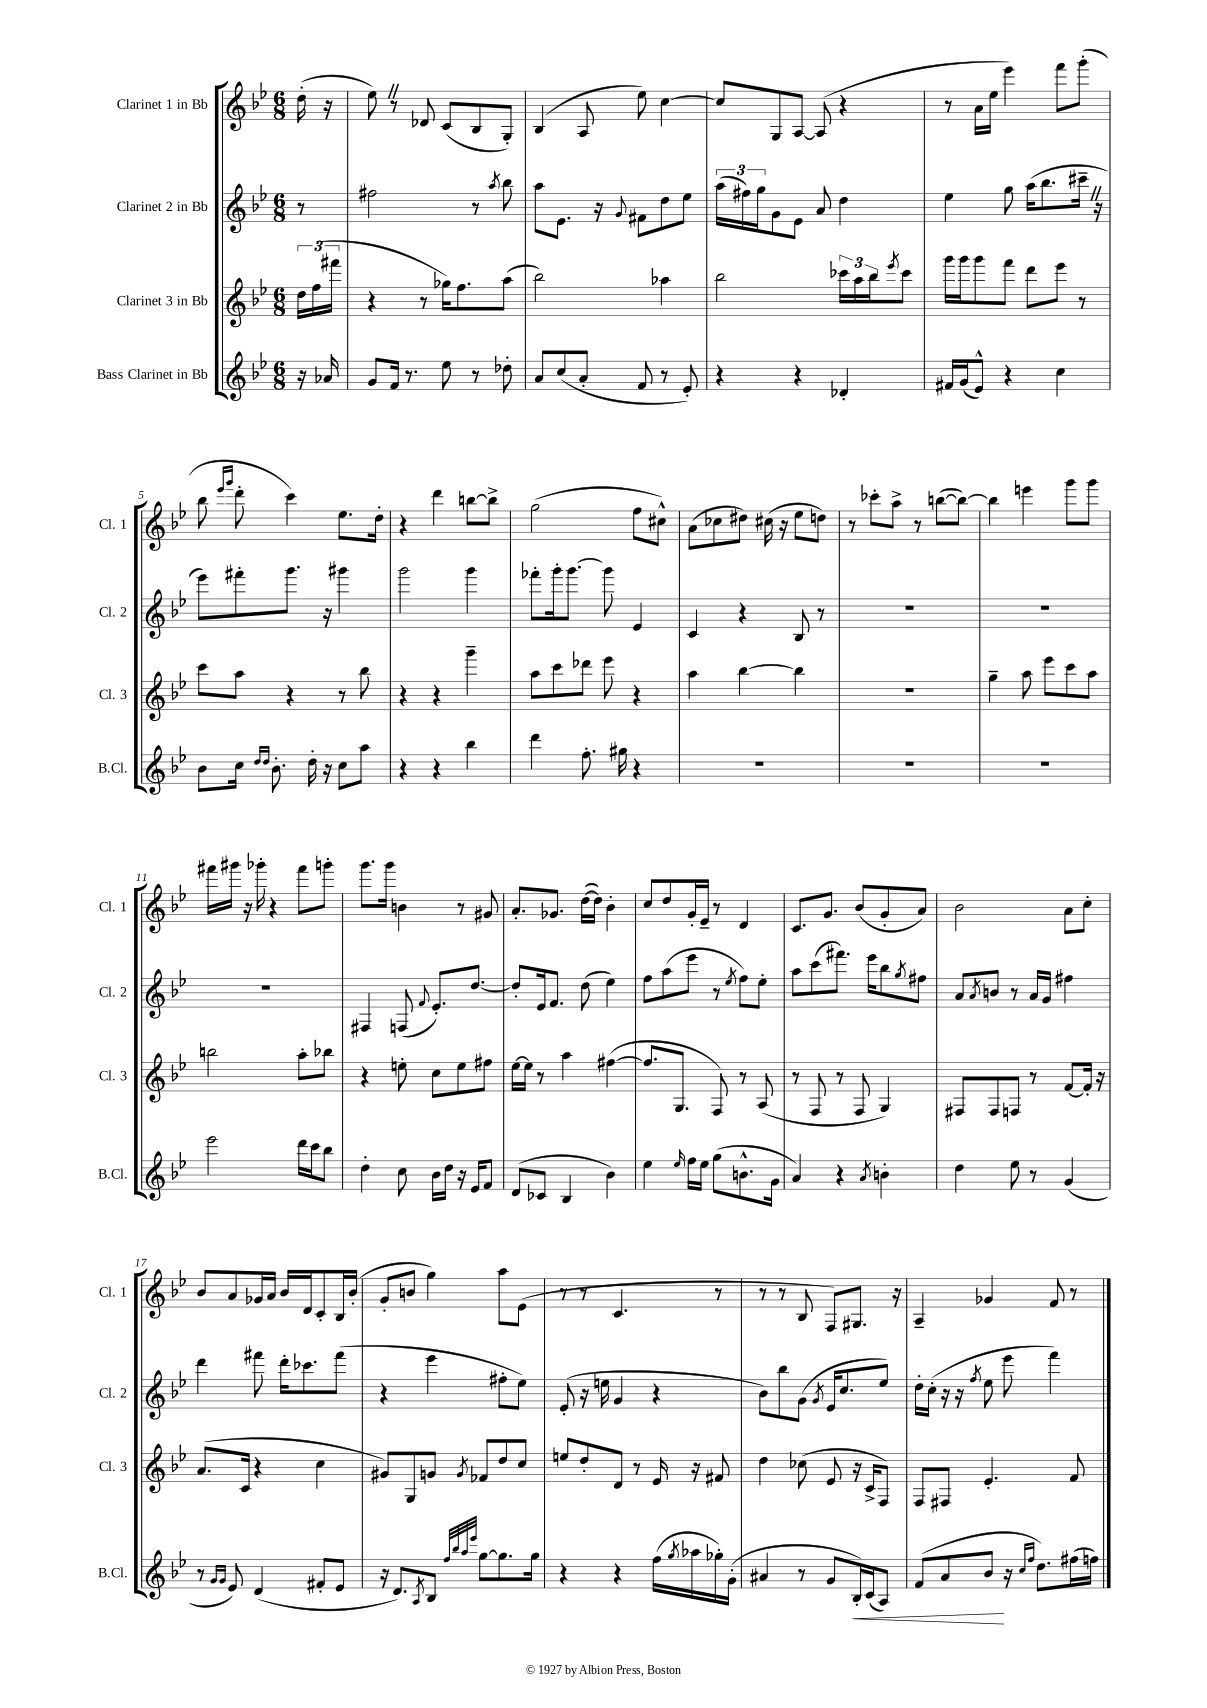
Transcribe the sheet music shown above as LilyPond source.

<<
\new StaffGroup <<
\new Staff = "s0" \with { instrumentName = "Clarinet 1 in Bb" shortInstrumentName = "Cl. 1" } {
    \clef treble \key bes \major \numericTimeSignature \time 6/8 \partial 8
    d''16-.( r16 |
    ees''8) \once \override BreathingSign.text = \markup { \musicglyph "scripts.caesura.straight" } \breathe r8 des'8 c'8( bes8 g8-.) |
    bes4( a8 ees''8) c''4~ |
    c''8 g8 a8~ a8( r4 |
    r8 a'16 ees''16 ees'''4) f'''8 g'''8-.( |
    bes''8 \grace { ees'''16 g'''16 } d'''8-. c'''4) ees''8. d''16-. |
    r4 d'''4 b''8~ b''8-> |
    g''2( f''8 cis''8-^) |
    a'8( ces''8 dis''8) cis''16( r16 ees''8 d''8) |
    r8 ces'''8-. a''8-> r8 b''8~( b''8~) |
    b''4 e'''4 g'''8 g'''8 |
    fis'''16 gis'''16 r16 ges'''16-. r4 fis'''8 g'''8-. |
    g'''8. g'''16 b'4 r8 gis'8 |
    a'8.-. ges'8. d''16~( d''16) bes'4-. |
    c''8 d''8 g'16-. ees'16-- r8 d'4 |
    c'8. g'8. bes'8( g'8-. a'8) |
    bes'2 a'8 c''8-. |
    bes'8 a'8 ges'16 a'16 bes'16 d'16 c'8-. bes16 bes'16-.( |
    g'8-. b'8 g''4) a''8 ees'8( |
    r8 r8 c'4. r8 |
    r8 r8 bes8 f8) gis8. r16 |
    a4-- ges'4 f'8 r8 \bar "|." |
}
\new Staff = "s1" \with { instrumentName = "Clarinet 2 in Bb" shortInstrumentName = "Cl. 2" } {
    \clef treble \key bes \major \numericTimeSignature \time 6/8 \partial 8
    r8 |
    fis''2 r8 \acciaccatura { a''8 } bes''8 |
    a''8 ees'8. r16 \appoggiatura { g'8 } fis'8 d''8 ees''8 |
    \tuplet 3/2 { a''16( fis''16) g''16 } g'8 ees'8 a'8 d''4 |
    ees''4 g''8 a''16( bes''8. cis'''16-- \once \override BreathingSign.text = \markup { \musicglyph "scripts.caesura.straight" } \breathe r16 |
    ees'''8) fis'''8-. g'''8. r16 gis'''4 |
    g'''2 g'''4 |
    fes'''8-. g'''16-. g'''8.~ g'''8 ees'4 |
    c'4 r4 bes8 r8 |
    R2. |
    R2. |
    R2. |
    fis4 f8( \appoggiatura { f'8 } ees'8.-.) d''8.~ |
    d''8-. ees'16 f'8. d''8( ees''4) |
    f''8 a''8( ees'''8 r8 \acciaccatura { ees''8 } f''8) ees''8-. |
    a''8 c'''8( fis'''8.) ees'''16 bes''8 \acciaccatura { g''8 } fis''8 |
    a'8 \acciaccatura { a'8 } b'8 r8 a'16 g'16 fis''4 |
    d'''4 fis'''8 d'''16-. ces'''8. fis'''8( |
    r4 ees'''4 fis''8-. ees''8) |
    ees'8-.( r16 e''16 g'4 r4 |
    bes'8) bes''8 g'8( \acciaccatura { g'8 } ees'16 c''8. ees''8) |
    d''16-. c''16-.( r16 r16 \acciaccatura { f''8 } ees''8 ees'''8 f'''4) \bar "|." |
}
\new Staff = "s2" \with { instrumentName = "Clarinet 3 in Bb" shortInstrumentName = "Cl. 3" } {
    \clef treble \key bes \major \numericTimeSignature \time 6/8 \partial 8
    \tuplet 3/2 { d''16 f''16( fis'''16 } |
    r4 r8 ges''16) f''8. a''8( |
    bes''2) aes''4 |
    bes''2 \tuplet 3/2 { ces'''16 a''16 bes''16 } \acciaccatura { ees'''8 } ces'''8 |
    g'''16 g'''16 g'''8 f'''8 d'''8 ees'''8 r8 |
    c'''8 a''8 r4 r8 bes''8 |
    r4 r4 g'''4-- |
    a''8 c'''8 des'''8 ees'''8 r4 |
    a''4 bes''4~ bes''4 |
    R2. |
    g''4-- a''8 ees'''8 c'''8 a''8 |
    b''2 a''8-. bes''8 |
    r4 e''8-. c''8 e''8 fis''8 |
    ees''16~ ees''16 r8 a''4 fis''4~( |
    fis''8. g8. f8) r8 a8( |
    r8 f8 r8 f8 g4) |
    fis8 fis8 f8 r8 f'8~ f'16-. r16 |
    a'8.( c'16 r4 c''4 |
    gis'8) g8 g'8 \acciaccatura { g'8 } fes'8 d''8 c''8 |
    e''8 d''8-. d'8 r8 ees'16 r16 fis'8 |
    d''4 ces''8( ees'8 r16 c'16-> f8) |
    f8 fis8 ees'4.-. f'8 \bar "|." |
}
\new Staff = "s3" \with { instrumentName = "Bass Clarinet in Bb" shortInstrumentName = "B.Cl." } {
    \clef treble \key bes \major \numericTimeSignature \time 6/8 \partial 8
    r16 aes'16 |
    g'8 f'16 r8. ees''8 r8 des''8-. |
    a'8 c''8( a'8-. f'8 r8 ees'8-.) |
    r4 r4 des'4-. |
    fis'16 g'16( ees'8-^) r4 c''4 |
    bes'8 c''16 \grace { d''16 d''16 } bes'8.-. d''16-. r16 c''8 a''8 |
    r4 r4 bes''4 |
    d'''4 f''8.-. gis''16 r4 |
    R2. |
    R2. |
    R2. |
    ees'''2 d'''16 c'''16 bes''8 |
    d''4-. c''8 bes'16 d''16 r16 ees'16 f'8 |
    d'8( ces'8 bes4 bes'4) |
    ees''4 \grace { ees''16 } f''16 ees''16 g''8( b'8.-^ g'16 |
    a'4) r4 \acciaccatura { a'8 } b'4-. |
    d''4 ees''8 r8 g'4( |
    r8 \grace { g'16 g'16 } ees'8) d'4( fis'8-. ees'8 |
    r16 d'8.) \acciaccatura { a8 } bes8 \grace { f''32 bes''32 a''32 ees'''32 } g''8~ g''8. g''16 |
    r4 r4 f''16( \acciaccatura { g''8 } aes''16 ges''16-.) g'16-.( |
    ais'4 r8 g'8 bes16-.\<) c'16( a8) |
    f'8( a'8 bes'8\! r16 \grace { c''16 f''16 } d''8.) fis''16( f''16) \bar "|." |
}
>>
>>
